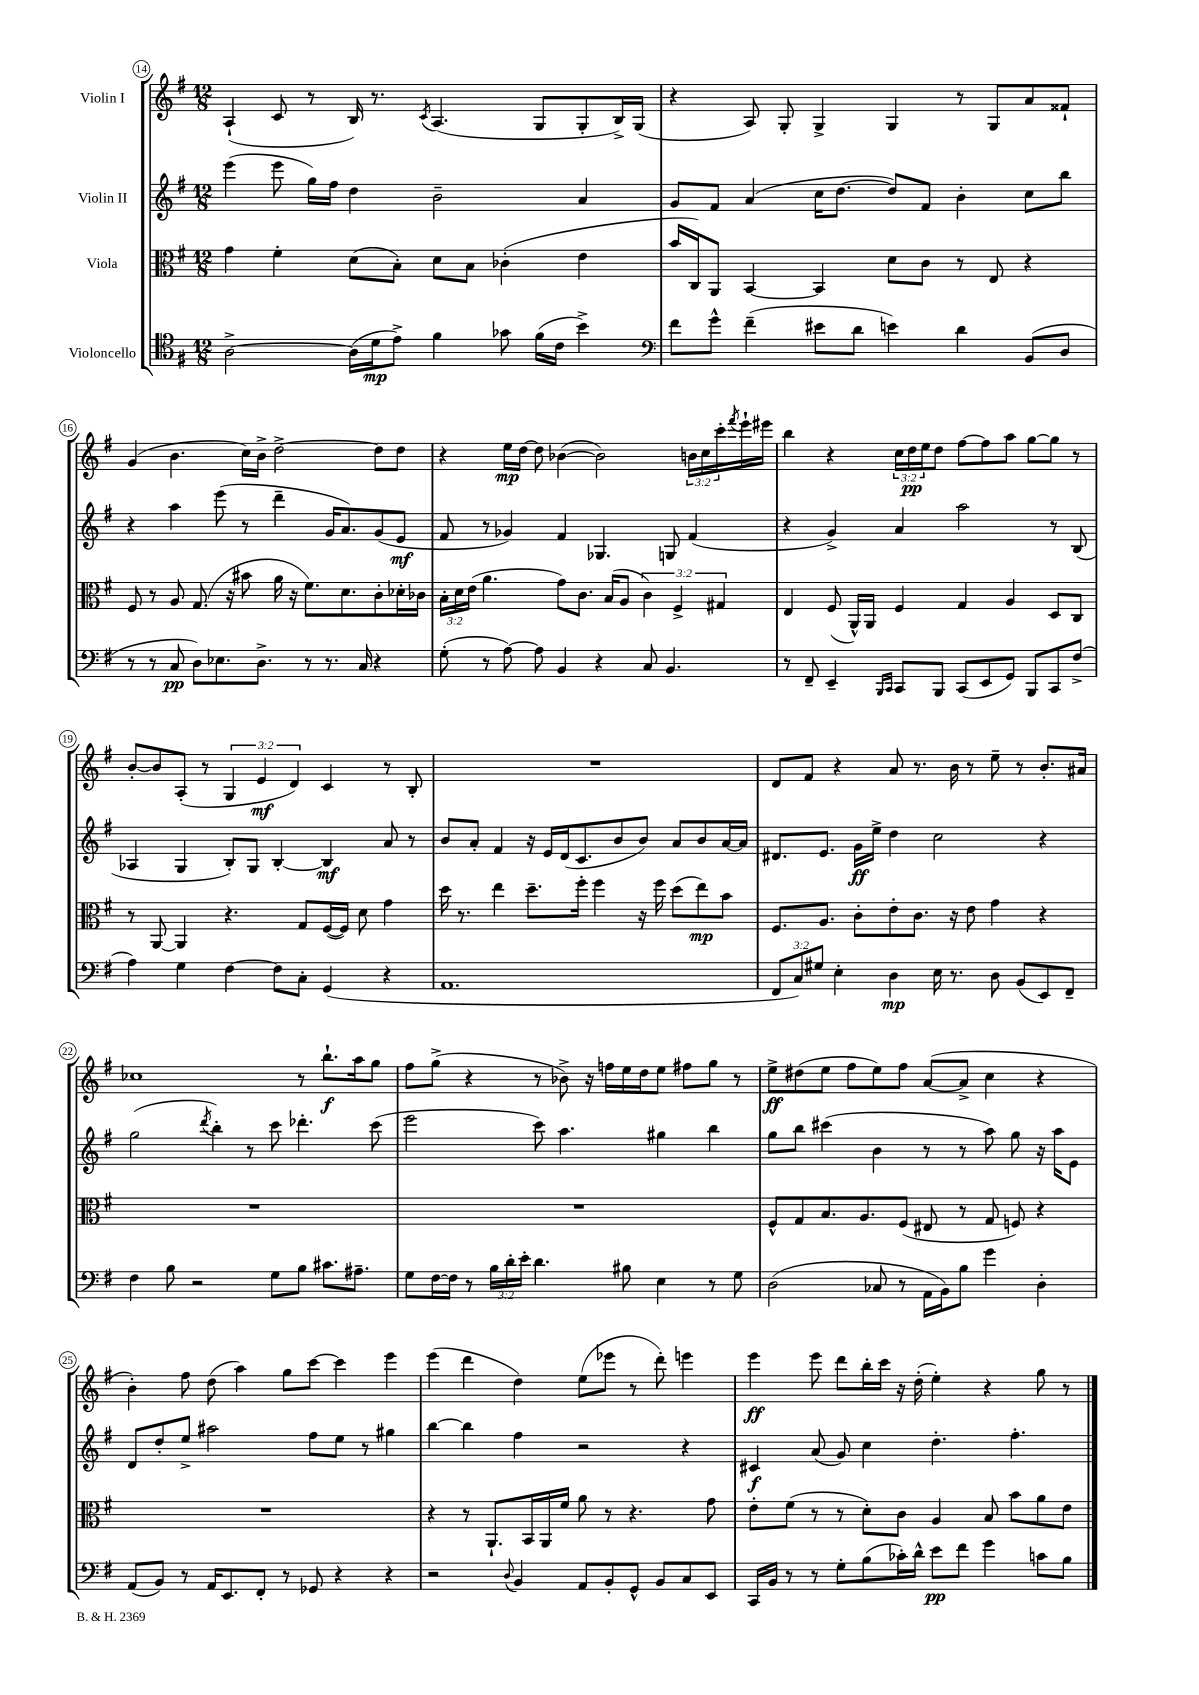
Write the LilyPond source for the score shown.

<<
\new StaffGroup <<
\new Staff = "s0" \with { instrumentName = "Violin I" } {
    \clef treble \key g \major \numericTimeSignature \time 12/8 \override Staff.TupletNumber.text = #tuplet-number::calc-fraction-text
    a4-!( c'8 r8 b16) r8. \acciaccatura { c'8 } a4.( g8 g8-. b16->) g16( |
    r4 a8) g8-. g4-> g4 r8 g8 a'8 fisis'8-! |
    g'4( b'4. c''16) b'16-> d''2~-> d''8 d''8 |
    r4 e''16\mp d''16~ d''8 bes'4~( bes'2) \tuplet 3/2 { b'16 c''16 c'''16-. } \acciaccatura { fis'''8 } e'''16-! eis'''16 |
    b''4 r4 \tuplet 3/2 { c''16 d''16\pp e''16 } d''8 fis''8~ fis''8 a''8 g''8~ g''8 r8 |
    b'8~-. b'8 a8-.( r8 \tuplet 3/2 { g4 e'4\mf d'4) } c'4 r8 b8-. |
    R1. |
    d'8 fis'8 r4 a'8 r8. b'16 r8 e''8-- r8 b'8.-. ais'16 |
    ces''1 r8 b''8.-!\f a''16 g''8 |
    fis''8 g''8->( r4 r8 bes'8->) r16 f''16 e''16 d''16 e''8 fis''8 g''8 r8 |
    e''8->\ff dis''8( e''8 fis''8 e''8) fis''8 a'8~( a'8-> c''4 r4 |
    b'4-.) fis''8 d''8( a''4) g''8 c'''8~ c'''4 e'''4 |
    e'''4( d'''4 d''4) e''8( ees'''8 r8 d'''8-.) e'''4 |
    e'''4\ff e'''8 d'''8 b''16-. c'''16 r16 d''16-.( e''4-.) r4 g''8 r8 \bar "|." |
}
\new Staff = "s1" \with { instrumentName = "Violin II" } {
    \clef treble \key g \major \numericTimeSignature \time 12/8
    e'''4( e'''8 g''16) fis''16 d''4 b'2-- a'4 |
    g'8 fis'8 a'4( c''16 d''8.~ d''8) fis'8 b'4-. c''8 b''8 |
    r4 a''4 e'''8( r8 d'''4-- g'16 a'8.) g'8( e'8\mf |
    fis'8 r8 ges'4) fis'4 ges4. g8 fis'4( |
    r4 g'4->) a'4 a''2 r8 b8( |
    aes4 g4 b8-.) g8 b4~-. b4\mf a'8 r8 |
    b'8 a'8-. fis'4 r16 e'16 d'16( c'8. b'8 b'8) a'8 b'8 a'16~ a'16 |
    dis'8. e'8. g'16\ff e''16-> d''4 c''2 r4 |
    g''2( \acciaccatura { d'''8 } b''4-.) r8 c'''8 des'''4.-. c'''8( |
    e'''2 c'''8) a''4. gis''4 b''4 |
    g''8 b''8 cis'''4( b'4 r8 r8 a''8) g''8 r16 a''16 e'8 |
    d'8 d''8-. e''8-> ais''2 fis''8 e''8 r8 gis''4 |
    b''4~ b''4 fis''4 r2 r4 |
    cis'4\f a'8( g'8) c''4 d''4.-. fis''4.-. \bar "|." |
}
\new Staff = "s2" \with { instrumentName = "Viola" } {
    \clef alto \key g \major \numericTimeSignature \time 12/8 \override Staff.TupletNumber.text = #tuplet-number::calc-fraction-text
    g'4 fis'4-. d'8( b8-.) d'8 b8 ces'4-.( e'4 |
    b'16 c16) a,8 b,4~ b,4 d'8 c'8 r8 e8 r4 |
    fis8 r8 a8 g8.( r16 bis'8 a'16 r16 fis'8.) d'8. c'8-. des'16-. ces'16 |
    \tuplet 3/2 { b16-. d'16 e'16( } a'4. g'8) c'8. b16( a8 \tuplet 3/2 { c'4) fis4-> gis4 } |
    e4 fis8( a,16-^) a,16 fis4 g4 a4 d8 c8 |
    r8 a,8~ a,4 r4. g8 fis16~( fis16) d'8 g'4 |
    d''16 r8. e''4 d''8.-- fis''16-. fis''4 r16 fis''16 d''8( e''8\mp) b'8 |
    fis8. a8. c'8-. e'8-. c'8. r16 e'8 g'4 r4 |
    R1. |
    R1. |
    fis8-^ g8 b8. a8. fis8( eis8 r8 g8 f8) r4 |
    R1. |
    r4 r8 a,8.-! b,16 a,16 fis'16 a'8 r8 r4. g'8 |
    e'8-. fis'8( r8 r8 d'8-.) c'8 a4 b8 b'8 a'8 e'8 \bar "|." |
}
\new Staff = "s3" \with { instrumentName = "Violoncello" } {
    \clef tenor \key g \major \numericTimeSignature \time 12/8 \override Staff.TupletNumber.text = #tuplet-number::calc-fraction-text
    a2~-> a16( d'16\mp e'8->) fis'4 ges'8 fis'16( c'16 b'4->) |
    \clef bass fis'8 g'8-^ fis'4--( eis'8 d'8 e'4) d'4 b,8( d8 |
    r8 r8 c8\pp d8) ees8. d8.-> r8 r8. c16 r4 |
    g8-.( r8 a8~) a8 b,4 r4 c8 b,4. |
    r8 fis,8-- e,4-- \grace { b,,16 c,16 } c,8 b,,8 c,8( e,8 g,8) b,,8 c,8 fis8->( |
    a4) g4 fis4~ fis8 c8-. g,4( r4 |
    a,1. |
    \tuplet 3/2 { fis,8 c8) gis8 } e4-. d4\mp e16 r8. d8 b,8( e,8) fis,8-- |
    fis4 b8 r2 g8 b8 cis'8. ais8.-- |
    g8 fis16~ fis16 r8 \tuplet 3/2 { b16 d'16-. e'16-. } d'4. bis8 e4 r8 g8 |
    d2( ces8 r8 a,16 b,16) b8 g'4 d4-. |
    a,8( b,8) r8 a,16 e,8. fis,8-. r8 ges,8 r4 r4 |
    r2 \appoggiatura { d8 } b,4 a,8 b,8-. g,8-^ b,8 c8 e,8 |
    c,16 b,16 r8 r8 g8-. b8( ces'16-.) d'16-^ e'8\pp fis'8 g'4 c'8 b8 \bar "|." |
}
>>
>>
\layout { \context { \Score currentBarNumber = #14 \override BarNumber.stencil = #(make-stencil-circler 0.1 0.3 ly:text-interface::print) } }
